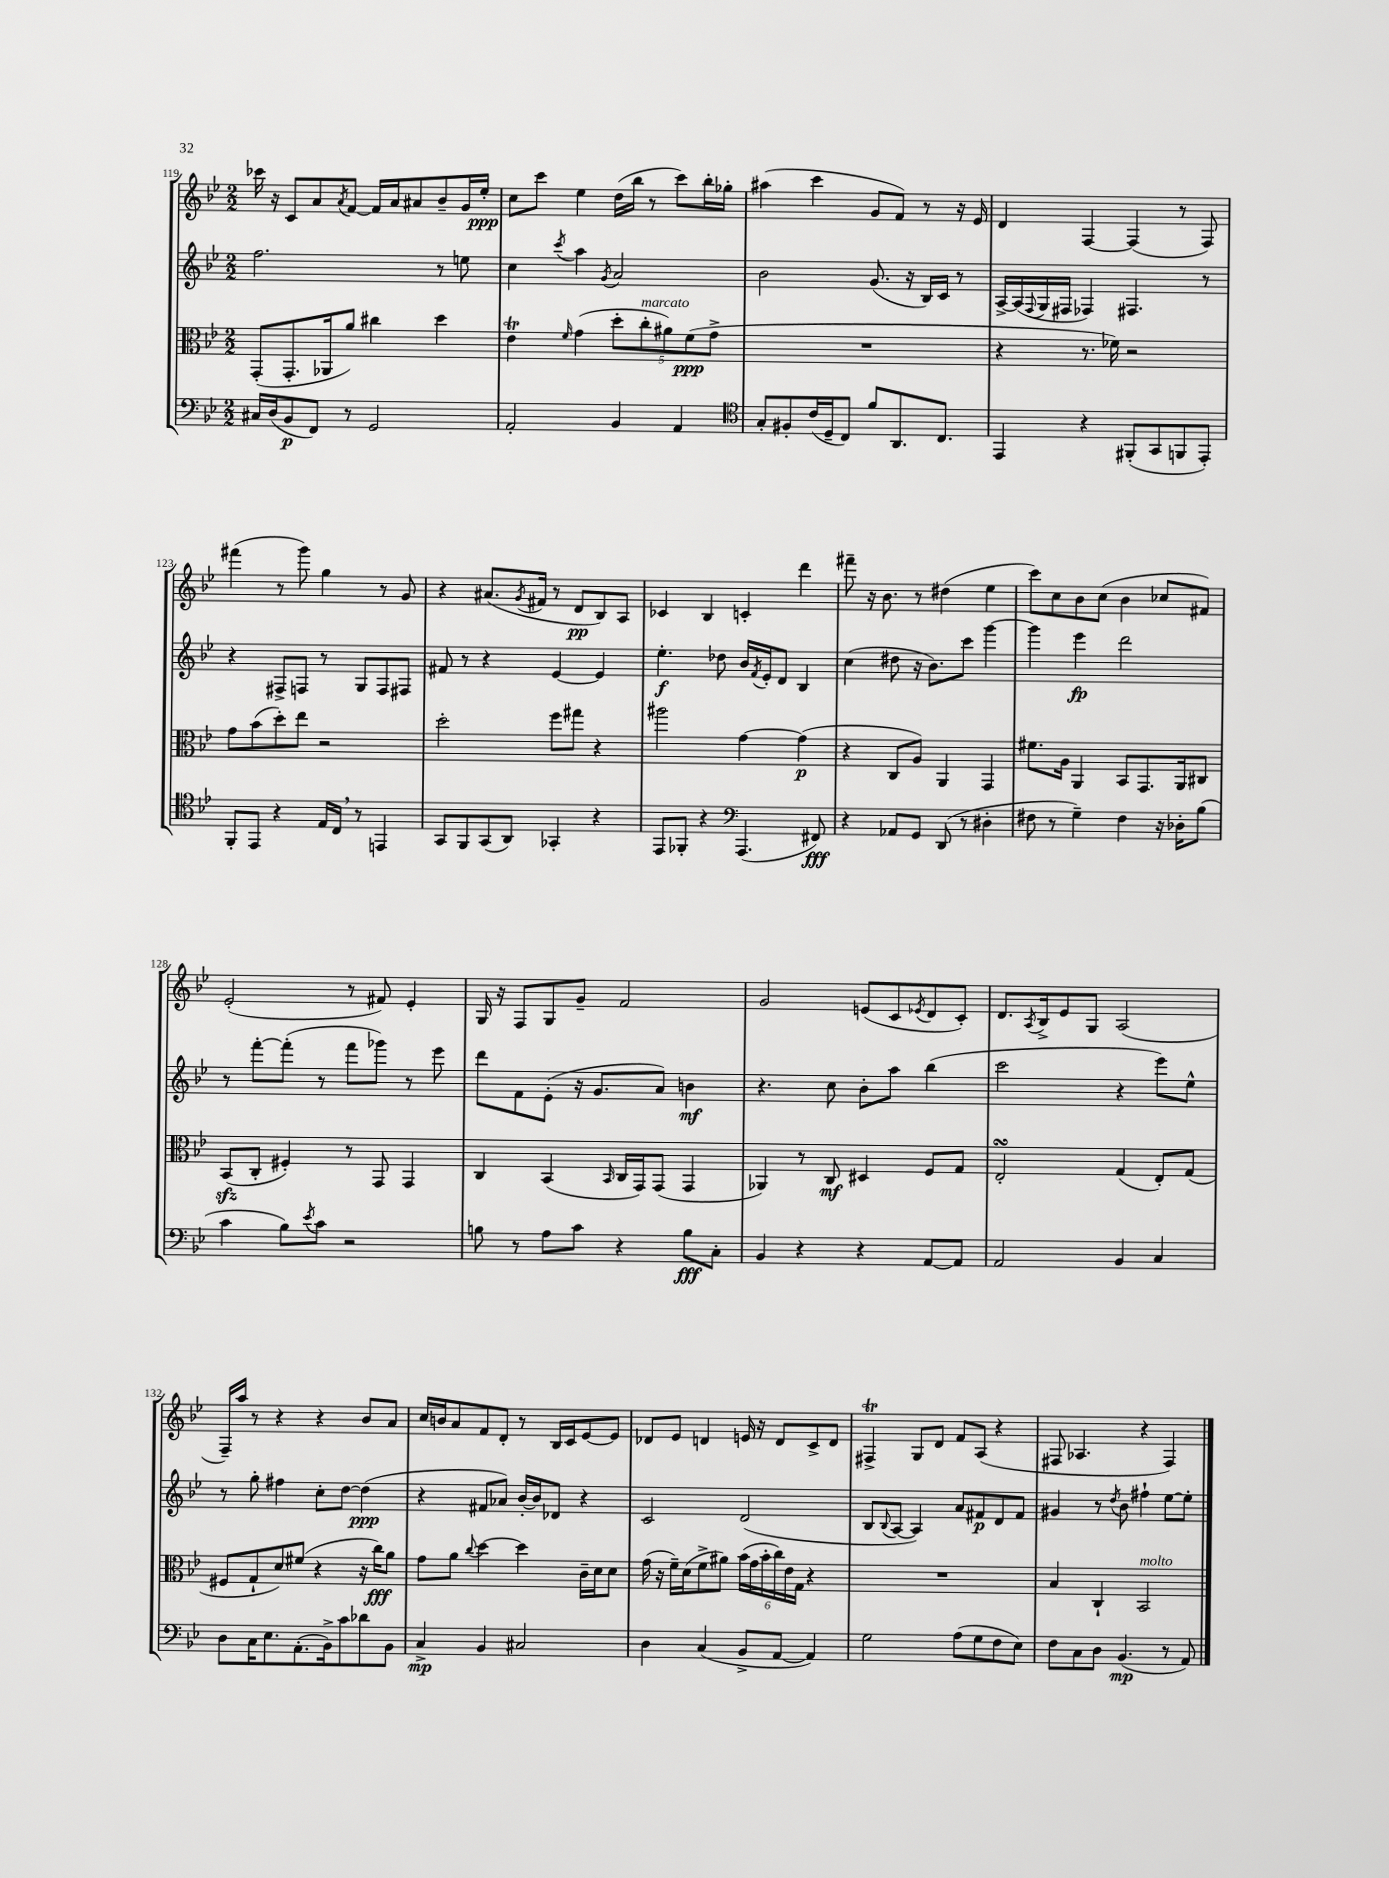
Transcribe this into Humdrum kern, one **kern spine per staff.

**kern	**dynam	**kern	**dynam	**kern	**dynam	**kern	**dynam
*part4	*part4	*part3	*part3	*part2	*part2	*part1	*part1
*staff4	*staff4	*staff3	*staff3	*staff2	*staff2	*staff1	*staff1
*clefF4	*	*clefC3	*	*clefG2	*	*clefG2	*
*k[b-e-]	*	*k[b-e-]	*	*k[b-e-]	*	*k[b-e-]	*
*M2/2	*	*M2/2	*	*M2/2	*	*M2/2	*
=119	=119	=119	=119	=119	=119	=119	=119
16C#X/LL	.	(8GG'/L	.	2.ff\	.	16ccc-X\	.
(16D/J	.	.	.	.	.	16r	.
8BB-/	p	8.GG'/	.	.	.	8c/L	.
8FF/J)	.	.	.	.	.	8a/	.
.	.	16AA-X/k	.	.	.	.	.
.	.	.	.	.	.	8qa/	.
8r	.	8a/J)	.	.	.	[8f/J	.
2GG/	.	4cc#X\	.	.	.	16f/LL]	.
.	.	.	.	.	.	16a/J	.
.	.	.	.	.	.	8a#X/	.
.	.	4dd\	.	8r	.	8b-~/	.
.	.	.	.	8een\	.	16g/L	.
.	.	.	.	.	.	16ee-'/JJ	ppp
=120	=120	=120	=120	=120	=120	=120	=120
2AA'/	.	4e-T\	.	4cc\	.	8cc\L	.
.	.	.	.	.	.	8ccc\J	.
.	.	16qqf/	.	8qccc/	.	.	.
.	.	(4g\	.	4aa\	.	4ee-\	.
.	.	.	.	8qg/	.	.	.
4BB-/	.	10dd'\L	.	2a/	.	(16dd\LL	.
.	.	.	.	.	.	16bb-\JJ	.
!	!	!LO:TX:a:i:t=marcato	!	!	!	!	!
.	.	10cc'\	.	.	.	.	.
.	.	.	.	.	.	8r	.
.	.	10a#X\)	.	.	.	.	.
4AA/	.	.	.	.	.	8ccc\L)	.
.	.	(10f\	ppp	.	.	.	.
.	.	.	.	.	.	16bb-'\L	.
.	.	10g^\J	.	.	.	.	.
.	.	.	.	.	.	16gg-X'\JJ	.
=121	=121	=121	=121	=121	=121	=121	=121
*clefC4	*	*	*	*	*	*	*
8G'/L	.	1r	.	2b-\	.	(4aa#X\	.
8F#X'/	.	.	.	.	.	.	.
(16c/L	.	.	.	.	.	4ccc\	.
16D~/J	.	.	.	.	.	.	.
8C/J)	.	.	.	.	.	.	.
8f/L	.	.	.	(8.g/	.	8g/L	.
8.AA/	.	.	.	.	.	8f/J)	.
.	.	.	.	16r	.	.	.
.	.	.	.	16B-/LL)	.	8r	.
8.C/J	.	.	.	16c/JJ	.	.	.
.	.	.	.	8r	.	16r	.
.	.	.	.	.	.	16e-/	.
=122	=122	=122	=122	=122	=122	=122	=122
4EE-/	.	4r	.	[16A^/LL	.	4d/	.
.	.	.	.	(16A/]	.	.	.
.	.	.	.	8qqF/	.	.	.
.	.	.	.	16G/	.	.	.
.	.	.	.	16F#X/JJ	.	.	.
4r	.	8.r	.	4F-X/)	.	[4F/	.
.	.	16f-X\)	.	.	.	.	.
(8FF#X'/L	.	2r	.	4.F#X/	.	(4F/]	.
8GG/	.	.	.	.	.	.	.
8FFn/	.	.	.	.	.	8r	.
8EE-'/J)	.	.	.	8r	.	8F/)	.
!!LO:LB:g=z
=123	=123	=123	=123	=123	=123	=123	=123
8FF'/L	.	8g\L	.	4r	.	(4fff#X\	.
8EE-/J	.	(8b-\	.	.	.	.	.
4r	.	8dd'\)	.	8F#X^/L	.	8r	.
.	.	8ee-\J	.	8Fn/J	.	8ggg\)	.
16E-/LL	.	2r	.	8r	.	4gg\	.
16C,/JJ	.	.	.	.	.	.	.
8r	.	.	.	8G/L	.	.	.
4EEn/	.	.	.	8F/	.	8r	.
.	.	.	.	8F#X/J	.	8g/	.
=124	=124	=124	=124	=124	=124	=124	=124
8GG/L	.	2dd'\	.	8f#X/	.	4r	.
8FF/	.	.	.	8r	.	.	.
(8GG/	.	.	.	4r	.	(8.a#X/L	.
8AA/J)	.	.	.	.	.	.	.
.	.	.	.	.	.	8qg/	.
.	.	.	.	.	.	16f#X/Jk	.
4GG-X'/	.	8ff\L	.	[4e-/	.	8r	.
.	.	8gg#X\J	.	.	.	8d/L	pp
4r	.	4r	.	4e-/]	.	8B-/)	.
.	.	.	.	.	.	8A/J	.
=125	=125	=125	=125	=125	=125	=125	=125
8EE-/L	.	2aa#X\	.	4.ee-'\	f	4c-X/	.
8FF-X'/J	.	.	.	.	.	.	.
4r	.	.	.	.	.	4B-/	.
.	.	.	.	8dd-X\	.	.	.
*clefF4	*	*	*	*	*	*	*
(4.AAA/	.	[4g\	.	16b-/LL	.	4cn'/	.
.	.	.	.	8qf/	.	.	.
.	.	.	.	16e-'/J	.	.	.
.	.	.	.	8d/J	.	.	.
.	.	(4g\]	p	4B-/	.	4ddd\	.
8FF#X/)	fff	.	.	.	.	.	.
=126	=126	=126	=126	=126	=126	=126	=126
4r	.	4r	.	(4cc\	.	8fff#X~\	.
.	.	.	.	.	.	16r	.
.	.	.	.	.	.	8.b-\	.
8AA-X/L	.	8C/L	.	8dd#X\	.	.	.
8GG/J	.	8A/J)	.	16r	.	8r	.
.	.	.	.	8.b-\L)	.	.	.
(8DD/	.	4AA/	.	.	.	(4dd#X\	.
8r	.	.	.	8ccc\J	.	.	.
4D#X'\	.	4GG/	.	[4ggg\	.	4ee-\	.
=127	=127	=127	=127	=127	=127	=127	=127
8F#X\	.	8.f#X\L	.	4ggg\]	.	8ccc\L)	.
8r	.	.	.	.	.	8cc\	.
.	.	16A\Jk	.	.	.	.	.
4G~\)	.	4AA/	.	4eee-\	fp	8b-\	.
.	.	.	.	.	.	(8cc\J	.
4F#\	.	8BB-/L	.	2ddd\	.	4b-\	.
.	.	8.GG/	.	.	.	.	.
16r	.	.	.	.	.	8cc-X/L	.
16D-X'\KL	.	16AA/k	.	.	.	.	.
(8B-\J	.	8C#X/J	.	.	.	8f#X/J)	.
!!LO:LB:g=z
=128	=128	=128	=128	=128	=128	=128	=128
4c\	.	(8BB-zz/L	.	8r	.	(2e-'/	.
.	.	8C'/J	.	[8fff'\L	.	.	.
8B-\L)	.	4F#X'/)	.	(8fff'\J]	.	.	.
8qe-/	.	.	.	.	.	.	.
8c\J	.	.	.	8r	.	.	.
2r	.	8r	.	8fff\L	.	8r	.
.	.	8GG/	.	8ggg-X\J)	.	8f#X/)	.
.	.	4GG/	.	8r	.	4e-'/	.
.	.	.	.	8eee-\	.	.	.
=129	=129	=129	=129	=129	=129	=129	=129
8Bn\	.	4C/	.	8ddd\L	.	16G/	.
.	.	.	.	.	.	16r	.
8r	.	.	.	8f\	.	8F/L	.
8A\L	.	(4BB-/	.	(8e-'\J	.	8G/	.
8c\J	.	.	.	16r	.	8g~/J	.
.	.	.	.	8.g/L	.	.	.
.	.	16qqBB-/	.	.	.	.	.
4r	.	16C/LL	.	.	.	2f/	.
.	.	16GG/J)	.	.	.	.	.
.	.	(8GG/J	.	8a/J)	.	.	.
8B\L	fff	4GG/	.	4bn\	mf	.	.
8C'\J	.	.	.	.	.	.	.
=130	=130	=130	=130	=130	=130	=130	=130
4BB-/	.	4AA-X/)	.	4.r	.	2g/	.
4r	.	8r	.	.	.	.	.
.	.	8C/	mf	8cc\	.	.	.
4r	.	4D#X/	.	8b-'\L	.	(8en/L	.
.	.	.	.	8aa\J	.	8c/	.
.	.	.	.	.	.	8qe-X/	.
[8AA/L	.	8F/L	.	(4bb-\	.	8d/	.
8AA/J]	.	8G/J	.	.	.	8c'/J)	.
=131	=131	=131	=131	=131	=131	=131	=131
2AA/	.	2E-sSSs'/	.	2ccc\	.	8.d/L	.
.	.	.	.	.	.	8qA/	.
.	.	.	.	.	.	16B-^/k	.
.	.	.	.	.	.	8e-/	.
.	.	.	.	.	.	8G/J	.
4BB-/	.	(4G/	.	4r	.	(2A/	.
4C/	.	8E-'/L)	.	8eee-\L)	.	.	.
.	.	(8G/J	.	8ee-^^\J	.	.	.
!!LO:LB:g=z
=132	=132	=132	=132	=132	=132	=132	=132
8D\L	.	8F#X/L	.	8r	.	16F~/LL)	.
.	.	.	.	.	.	16aa/JJ	.
16C\K	.	8G`/	.	8gg'\	.	8r	.
8.E-\	.	.	.	.	.	.	.
.	.	8d/)	.	4ff#X\	.	4r	.
(8.AA'\	.	(8f#X/J	.	.	.	.	.
.	.	4r	.	8cc'\L	.	4r	.
16BB-^\k)	.	.	.	.	.	.	.
8c\	.	.	.	[8dd\J	.	.	.
8d-X\	.	16r	.	(4dd\]	ppp	8b-/L	.
.	.	16cc\KL)	fff	.	.	.	.
8BB-\J	.	8a\J	.	.	.	8a/J	.
=133	=133	=133	=133	=133	=133	=133	=133
4C^/	mp	8g\L	.	4r	.	16cc/LL	.
.	.	.	.	.	.	16bn/J	.
.	.	8a\J	.	.	.	8a/	.
.	.	8qqcc/	.	.	.	.	.
4BB-/	.	[4dd\	.	8f#X/L	.	8f/	.
.	.	.	.	8a-X/J)	.	8d'/J	.
2C#X/	.	4dd\]	.	[16b-'/LL	.	8r	.
.	.	.	.	16b-/J]	.	.	.
.	.	.	.	8d-X/J	.	16B-/LL	.
.	.	.	.	.	.	16c/J	.
.	.	16c~\LL	.	4r	.	[8e-/	.
.	.	16d\J	.	.	.	.	.
.	.	8d\J	.	.	.	8e-/J]	.
=134	=134	=134	=134	=134	=134	=134	=134
4D\	.	(16g\	.	2c/	.	8d-X/L	.
.	.	16r	.	.	.	.	.
.	.	16f~\LL)	.	.	.	8e-/J	.
.	.	(16d\J	.	.	.	.	.
(4C/	.	8f^\	.	.	.	4dn/	.
.	.	8a#X\J)	.	.	.	.	.
8BB-^/L	.	(24b-\LL	.	(2d/	.	16en/	.
.	.	24g\	.	.	.	.	.
.	.	.	.	.	.	16r	.
.	.	24b-'\	.	.	.	.	.
[8AA/J	.	24cc\)	.	.	.	8d/L	.
.	.	24e-\	.	.	.	.	.
.	.	24G\JJ	.	.	.	.	.
4AA/])	.	4r	.	.	.	8c^/	.
.	.	.	.	.	.	8d/J	.
=135	=135	=135	=135	=135	=135	=135	=135
2G\	.	1r	.	8B-/L	.	4F#Xt^/	.
.	.	.	.	8qqB-/	.	.	.
.	.	.	.	[8A/J	.	.	.
.	.	.	.	4A/])	.	8G/L	.
.	.	.	.	.	.	8d/J	.
(8A\L	.	.	.	8a/L	.	8f/L	.
8G\	.	.	.	8f#X/	p	(8A/J	.
8F\	.	.	.	8d/	.	4r	.
8E-\J)	.	.	.	8f#/J	.	.	.
=136	=136	=136	=136	=136	=136	=136	=136
8F\L	.	4B-/	.	4g#X/	.	8F#X/	.
8C\	.	.	.	.	.	4.A-X/	.
8D\J	.	4C`/	.	8r	.	.	.
.	.	.	.	8qdd/	.	.	.
(4.BB-/	mp	.	.	8b-\	.	.	.
!	!	!LO:TX:a:i:t=molto	!	!	!	!	!
.	.	2BB-/	.	4ff#X`\	.	4r	.
8r	.	.	.	[8ee-\L	.	4F#/)	.
8AA/)	.	.	.	8ee-'\J]	.	.	.
==	==	==	==	==	==	==	==
*-	*-	*-	*-	*-	*-	*-	*-
